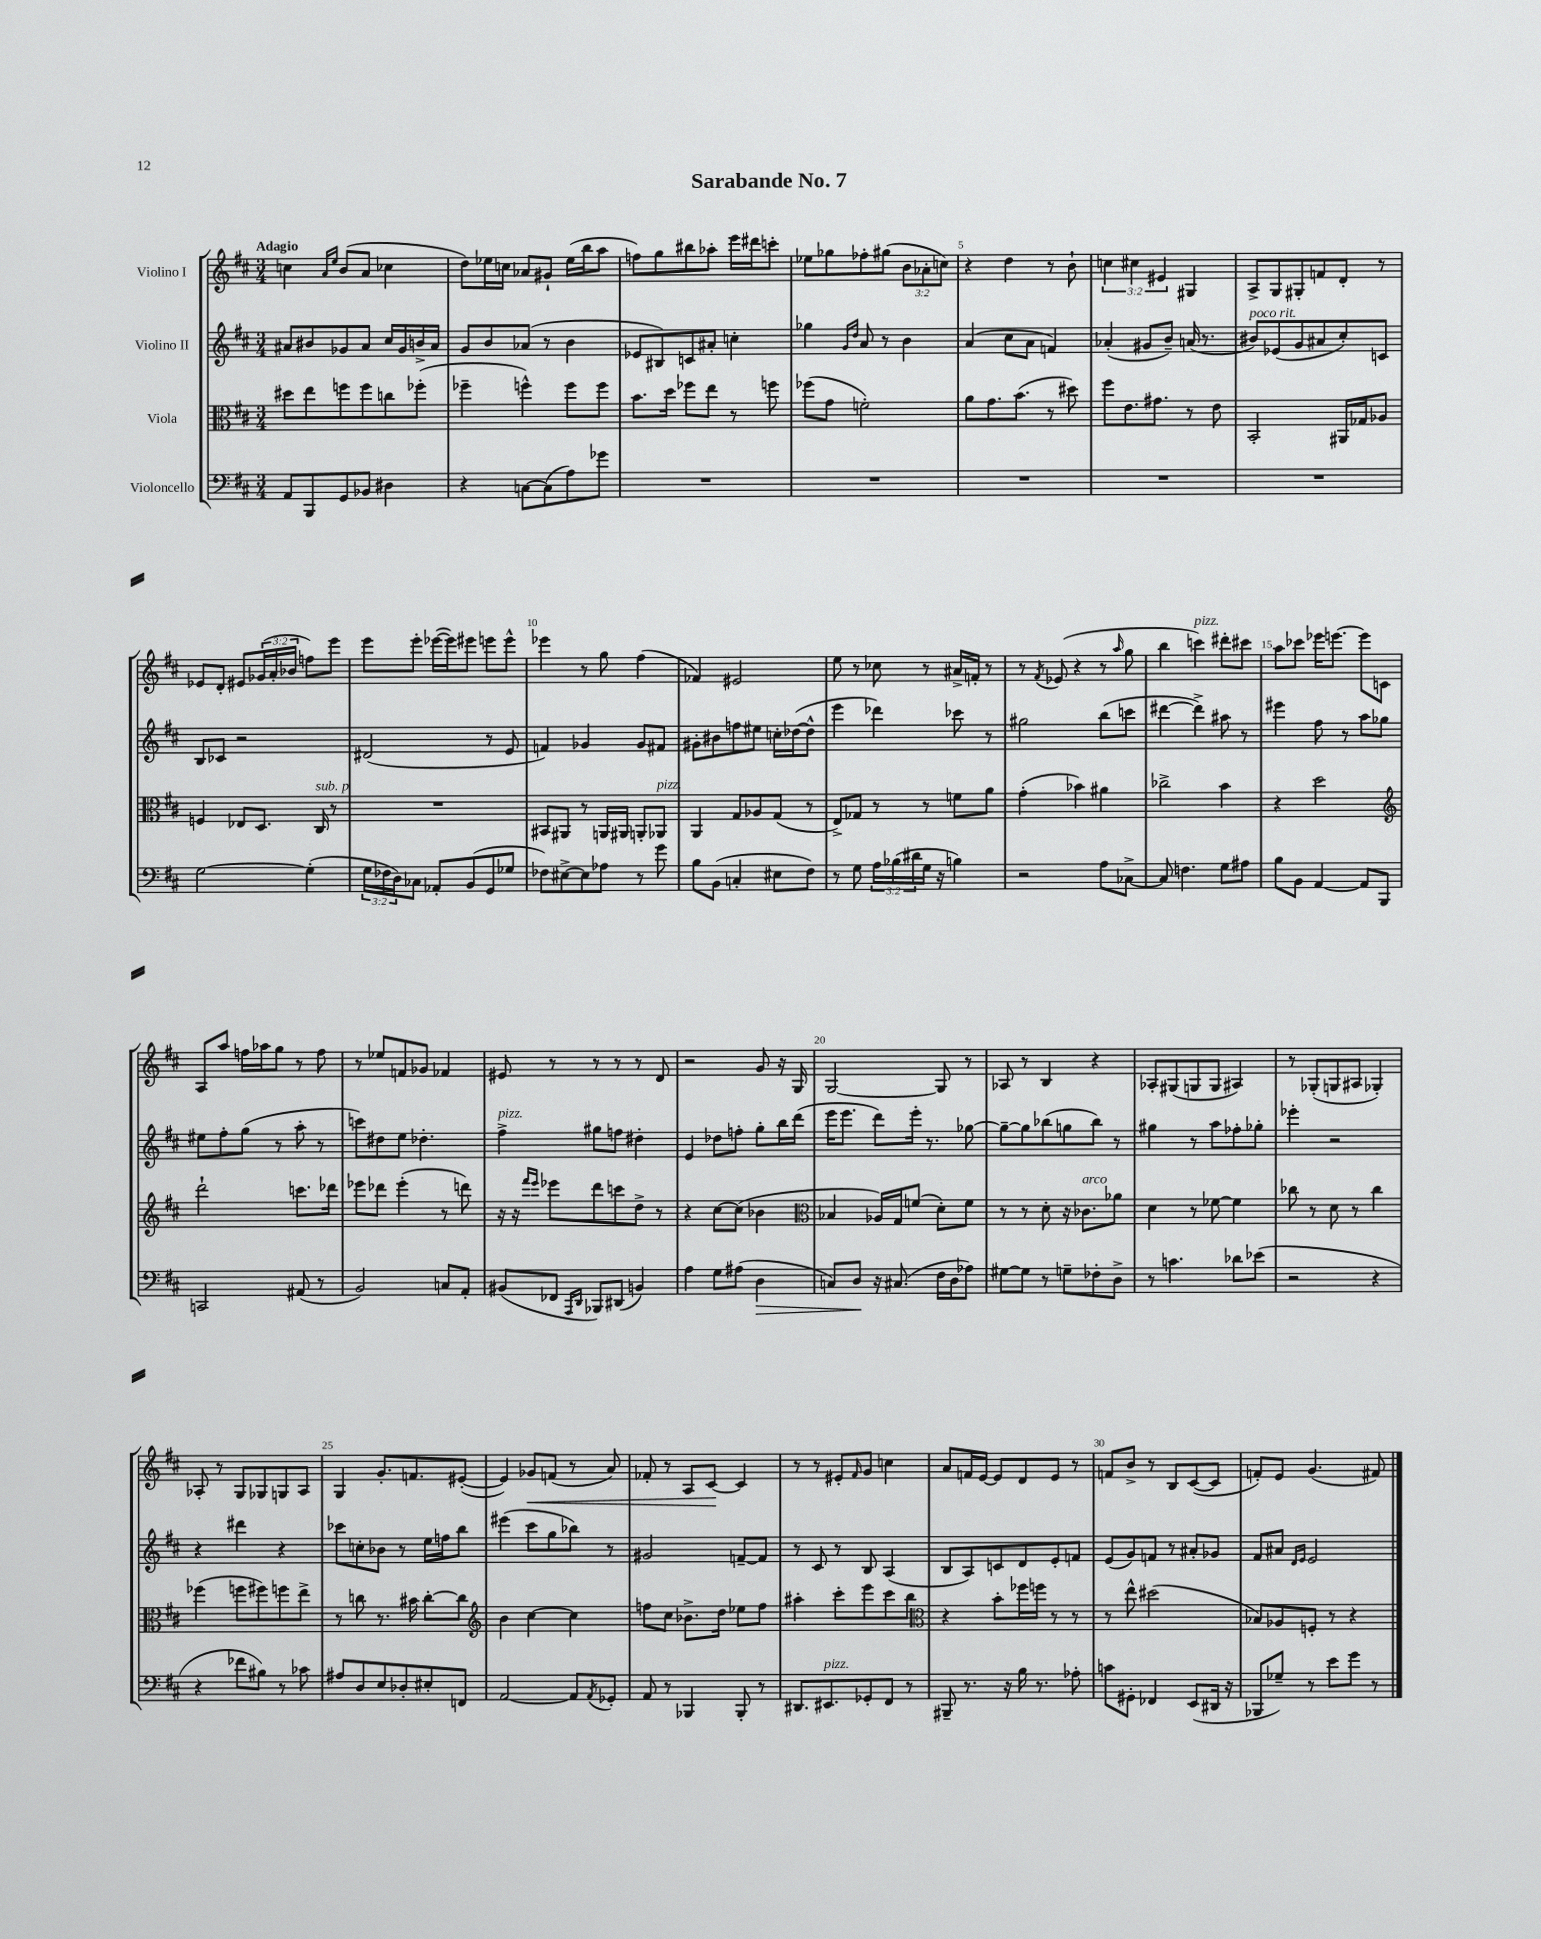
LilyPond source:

\header { title = "Sarabande No. 7" }
<<
\new StaffGroup <<
\new Staff = "s0" \with { instrumentName = "Violino I" } {
    \clef treble \key d \major \numericTimeSignature \time 3/4 \override Staff.TupletNumber.text = #tuplet-number::calc-fraction-text \tempo "Adagio"
    c''4 \grace { a'16 e''16 } b'8( a'8 ces''4 |
    d''8) ees''16 c''16 aes'8 gis'8-! ees''16( b''16 a''8 |
    f''8) g''8 bis''8 aes''8-. e'''16 dis'''16 c'''8-. |
    ees''8 ges''8 fes''8-. gis''8( \tuplet 3/2 { b'8 aes'8-. c''8) } |
    r4 d''4 r8 b'8-! |
    \tuplet 3/2 { c''4 cis''4 eis'4 } gis4 |
    a8-> g8 gis8-. f'8 d'8-. r8 |
    ees'8 d'8-. eis'8 \tuplet 3/2 { ges'16( a'16-. bes'16 } f''8) e'''8 |
    e'''8 e'''8-. ees'''16~( ees'''16) eis'''8 e'''8 e'''8-^ |
    ees'''4 r8 g''8 fis''4( |
    fes'4) eis'2 |
    e''8 r8 ces''8 r8 ais'16-> f'16-. r8 |
    r8 \acciaccatura { fis'8 } ees'8( r4 r8 \grace { a''16 } g''8 |
    b''4 c'''4^\markup { \italic "pizz." }) dis'''8-. cis'''8 |
    a''8 ces'''8 ees'''16 e'''8.~ e'''8 c'8 |
    a8 a''8 f''16 aes''16 g''8 r8 f''8 |
    r8 ees''8 f'8 ges'8 fes'4 |
    eis'8 r8 r8 r8 r8 d'8 |
    r2 g'8 r16 g16 |
    g2~ g8 r8 |
    aes8 r8 b4 r4 |
    aes8-. gis8( g8 g8 ais4) |
    r8 ges8-.( g8 ais8 ges4-.) |
    aes8-. r8 g8 ges8 g8 aes8 |
    g4 g'8.-. f'8. eis'8~-.( |
    eis'4) ges'8\< f'8( r8 a'8) |
    fes'8-. r8 a8 cis'8~\! cis'4 |
    r8 r8 eis'8-. \grace { fis'16 } g'8 c''4 |
    a'8 f'16 e'16~ e'8 d'8 e'8 r8 |
    f'8 b'8-> r8 b8 cis'8~( cis'8 |
    f'8-.) e'8 g'4.( fis'8) \bar "|." |
}
\new Staff = "s1" \with { instrumentName = "Violino II" } {
    \clef treble \key d \major \numericTimeSignature \time 3/4
    ais'8 bis'8 ges'8 ais'8 cis''16 ges'16 b'16-> ais'16 |
    g'8 b'8 aes'8( r8 b'4 |
    ees'8 bis8) c'8 ais'8-. c''4-. |
    ges''4 \grace { g'16 d''16 } a'8 r8 b'4 |
    a'4( cis''8 a'8 f'4) |
    aes'4-.( gis'8 b'8--) a'16( r8. |
    bis'8^\markup { \italic "poco rit." }) ees'8( g'8 ais'8 cis''8-.) c'8 |
    b8 ces'8 r2 |
    dis'2( r8 e'8 |
    f'4) ges'4 ges'8 fis'8 |
    gis'8-. bis'8 f''8 eis''8 c''16-. des''16~( des''8-^ |
    e'''4 des'''4) ces'''8 r8 |
    gis''2 b''8( c'''8 |
    dis'''4~ dis'''4->) ais''8 r8 |
    eis'''4 fis''8 r8 a''8 ges''8 |
    eis''8 fis''8-. g''8( r8 a''8-. r8 |
    c'''8) dis''8 e''8 des''4.-. |
    fis''4->^\markup { \italic "pizz." } gis''8 f''8 dis''4-. |
    e'4 des''8 f''8-. g''8-. b''16 d'''16( |
    e'''16 e'''8. d'''8) e'''16-. r8. ges''8~ |
    ges''8~-- ges''8 bes''8( g''8 bes''8) r8 |
    gis''4 r8 a''8 fes''8-. ges''8-. |
    ees'''4-. r2 |
    r4 dis'''4 r4 |
    ces'''8 c''8-. bes'8 r8 e''16 f''16 b''8 |
    eis'''4( cis'''8 g''8 bes''8) r8 |
    gis'2 f'8~-- f'8 |
    r8 cis'8 r8 b8 a4( |
    b8 a8) c'8 d'8 e'8-. f'8 |
    e'8( g'8) f'8 r8 ais'8-. ges'8 |
    fis'8 ais'8 \grace { d'16 e'16 } e'2 \bar "|." |
}
\new Staff = "s2" \with { instrumentName = "Viola" } {
    \clef alto \key d \major \numericTimeSignature \time 3/4
    dis''8 e''8 f''8 f''8 c''8 fes''8-.( |
    fes''4-- f''4-^) f''8 f''8 |
    b'8. d''16 fes''8 e''8 r8 f''8 |
    fes''8( g'8 f'2-.) |
    a'8 g'8. b'8.( r8 dis''8) |
    fis''8 e'8. gis'8. r8 e'8 |
    b,2-. ais,16 ges16 aes8 |
    f4 ees8 d8. cis16^\markup { \italic "sub. p" } r8 |
    R2. |
    bis,8 ais,8 r8 a,16 ais,16 a,8-. aes,8^\markup { \italic "pizz." } |
    a,4 g8 aes8 g8( r8 |
    e8->) ges8 r8 r8 f'8 a'8 |
    g'4-.( bes'4) ais'4 |
    ces''2-> b'4 |
    r4 d''2 |
    \clef treble d'''2-! c'''8. des'''16 |
    ees'''8 des'''8 ees'''4-.( r8 d'''8) |
    r16 r16 \grace { fis'''16 e'''16 } ees'''8 d'''8 c'''8 d''8-> r8 |
    r4 cis''8~ cis''8( bes'4 |
    \clef alto bes4 aes16) g16 f'8( d'8-.) f'8 |
    r8 r8 d'8-. r16 ces'8.^\markup { \italic "arco" } aes'8 |
    d'4 r8 fes'8~ fes'4 |
    ces''8 r8 d'8 r8 ces''4 |
    fes''4( f''8 fis''8) f''8 e''8-> |
    r8 c''8 r8. bis'16 c''8~-. c''8 |
    \clef treble b'4 cis''4~ cis''4 |
    f''8 cis''8 bes'8.-> d''16 ees''8 f''8 |
    ais''4-. cis'''8-. e'''8 cis'''8 b''8 |
    \clef alto r4 b'8-. fes''16 f''16 r8 r8 |
    r8 e''8-^ dis''2( |
    bes8) aes8 f8-. r8 r4 \bar "|." |
}
\new Staff = "s3" \with { instrumentName = "Violoncello" } {
    \clef bass \key d \major \numericTimeSignature \time 3/4 \override Staff.TupletNumber.text = #tuplet-number::calc-fraction-text
    a,8 b,,8 g,8 bes,8 dis4 |
    r4 c8~ c8( a8) ges'8 |
    R2. |
    R2. |
    R2. |
    R2. |
    R2. |
    g2~ g4-.( |
    \tuplet 3/2 { g16 fes16 d16) } ces8 aes,8-. b,8( g,8 ges8 |
    fes8) eis8~-> eis8 aes8 r8 g'8 |
    b8 b,8( c4-. eis8 fis8) |
    r8 g8 \tuplet 3/2 { a16 bes16( dis'16 } g16 r16 b4) |
    r2 a8 ces8~-> |
    ces8 f4. g8 ais8 |
    b8 b,8 a,4~ a,8 b,,8 |
    c,2 ais,8( r8 |
    b,2) c8 a,8-. |
    bis,8( fes,8 \grace { a,,16 d,16 } bes,,8) dis,8( b,4) |
    a4 g8 ais8( d4\> |
    c8) d8\! r16 cis8.( fis16 d16 aes8) |
    gis8~ gis8 r8 g8-- fes8-. d8-> |
    r8 c'4. des'8 ees'8( |
    r2 r4 |
    r4 fes'8 bis8) r8 ces'8 |
    ais8 d8 e8 des8-. eis8-. f,8 |
    a,2~ a,8 \acciaccatura { a,8 } ges,8-. |
    a,8 r8 bes,,4 bes,,8-. r8 |
    dis,8. eis,8.^\markup { \italic "pizz." } ges,8-. fis,8 r8 |
    bis,,8-- r8. r16 b16 r8. aes8-. |
    c'8 gis,8-. fes,4 e,8( dis,16 r16 |
    bes,,8 ges8--) r8 e'8 g'8 r8 \bar "|." |
}
>>
>>
\layout { \context { \Score \override BarNumber.break-visibility = ##(#f #t #t) barNumberVisibility = #(every-nth-bar-number-visible 5) } }
